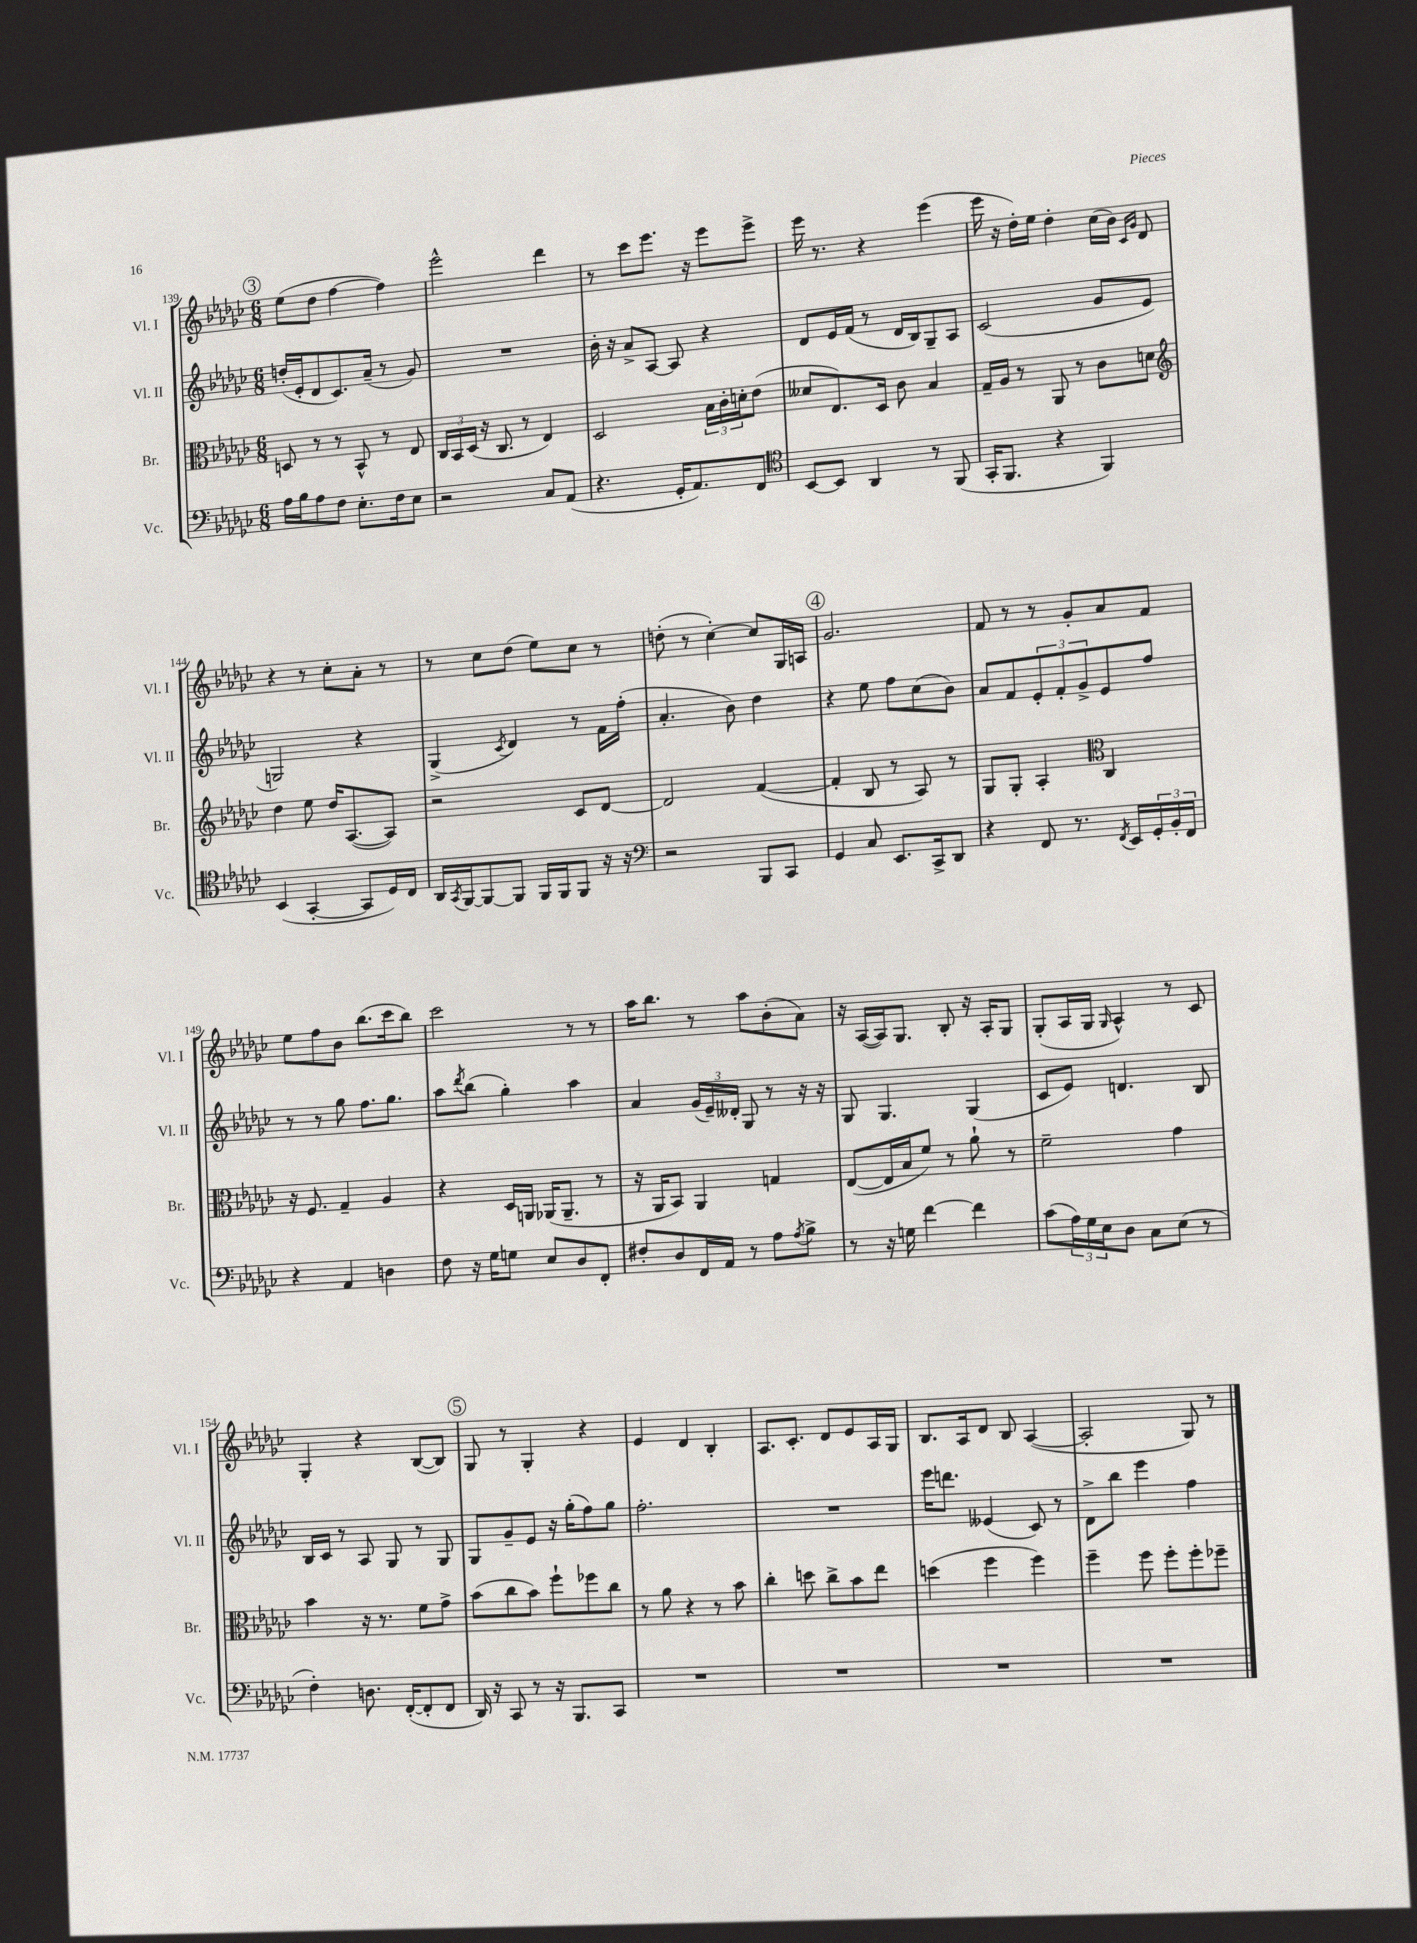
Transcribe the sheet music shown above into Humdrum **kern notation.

**kern	**kern	**kern	**kern
*part4	*part3	*part2	*part1
*staff4	*staff3	*staff2	*staff1
*I"Vc.	*I"Br.	*I"Vl. II	*I"Vl. I
*I'Vc.	*I'Br.	*I'Vl. II	*I'Vl. I
*clefF4	*clefC3	*clefG2	*clefG2
*k[b-e-a-d-g-c-]	*k[b-e-a-d-g-c-]	*k[b-e-a-d-g-c-]	*k[b-e-a-d-g-c-]
*M6/8	*M6/8	*M6/8	*M6/8
!!LO:REH:place=s1:t=3
=139	=139	=139	=139
16A-\LL	8Dn/	(16ddn'/LL	(8ee-\L
16B-\J	.	16e-'/J	.
8A-\	8r	8d-/	8dd-\J
8F\J	8r	8.c-/)	[4ff\
8.E-'\L	8BB-^^/	.	.
.	.	(16a-~/Jk	.
.	8r	8r	4ff\])
16F\k	.	.	.
8E-\J	8E-/	8g-/)	.
=140	=140	=140	=140
2r	24C-/LL	2.r	2eee-^^\
.	24BB-/	.	.
.	(24D-/JJ	.	.
.	16r	.	.
.	8.C-/	.	.
.	8r	.	.
8C-/L	4E-/)	.	4ddd-\
(8AA-/J	.	.	.
=141	=141	=141	=141
4.r	2D-/	16b-'\	8r
.	.	16r	.
.	.	8a-^/L	8ccc-\L
.	.	[8A-/J	8.eee-\J
16GG-'/KL	.	8A-/]	.
8.AA-/)	.	.	16r
.	24B-\LL	4r	8eee-\L
.	24c-'\	.	.
.	24dn'\J	.	.
8FF/J	(8e-\J	.	8eee-^\J
=142	=142	=142	=142
*clefC4	*	*	*
[8BB-/L	8d--X/L	8d-/L	16eee-\
.	.	.	8.r
8BB-/J]	8.E-/)	16e-/L	.
.	.	(16f/JJ	.
4AA-/	.	8r	4r
.	16D-/Jk	.	.
.	8c-\	16d-/LL	.
.	.	16B-/J)	.
8r	4B-/	8G-~/	(4eee-\
(8FF/	.	8A-/J	.
=143	=143	=143	=143
16GG-'/KL	16G-~/LL	(2c-/	16eee-\
8.FF/J	16A-/JJ	.	16r
.	8r	.	16dd-'\LL)
.	.	.	16ee-\JJ
4r	8AA-/	.	4dd-'\
.	8r	.	.
4FF/)	8c-\L	8g-/L	(16cc-\LL
.	.	.	16b-\JJ)
.	.	.	16qqc-/LL
.	.	.	16qqg-/JJ
.	8dn\J	8e-/J	8d-/
!!LO:LB:g=z
=144	=144	=144	=144
*	*clefG2	*	*
(4BB-/	4dd-\	2Gn/)	4r
[4GG-'/	8ee-\	.	8r
.	16dd-/KL	.	8cc-'\L
.	([8.A-/	.	.
8GG-/L]	.	4r	8a-'\J
16D-/L)	8A-/J])	.	8r
16C-/JJ	.	.	.
=145	=145	=145	=145
16AA-/LL	2r	(4G-^/	8r
8qGG-/	.	.	.
[16FF/J	.	.	.
8FF/_	.	.	8cc-\L
.	.	8qc-/	.
8FF/J]	.	4d-/)	(8dd-\J
16FF/LL	.	.	8ee-\L)
16FF/J	.	.	.
8FF/J	8c-/L	8r	8cc-\J
16r	[8d-/J	16f\LL	8r
16r	.	(16ff'\JJ	.
=146	=146	=146	=146
*clefF4	*	*	*
2r	2d-/]	4.a-'/	(8ddn'\
.	.	.	8r
.	.	.	[4cc-'\)
.	.	8b-\)	.
8BBB-/L	([4f/	4dd-\	8cc-/L]
8CC-/J	.	.	16G-/L
.	.	.	16An/JJ
!!LO:REH:place=s1:t=4
=147	=147	=147	=147
4GG-/	4f'/]	4r	2.g-/
8C-/	8B-/	8ee-\	.
8.EE-/L	8r	8ff\L	.
.	8A-/)	(8cc-\	.
16CC-^/k	.	.	.
8DD-/J	8r	8b-\J)	.
=148	=148	=148	=148
4r	8G-/L	8a-/L	8f/
.	8G-'/J	8f/	8r
8FF/	4A-'/	12e-'/	8r
.	.	12f'/	.
8.r	.	.	8g-'/L
.	.	12g-^/	.
*	*clefC3	*	*
.	4C-/	8e-/	8a-/
8qFF/	.	.	.
16EE-/LL	.	.	.
24GG-'/	.	8ff/J	8f/J
24BB-'/	.	.	.
24FF/JJ	.	.	.
!!LO:LB:g=z
=149	=149	=149	=149
4r	16r	8r	8ee-\L
.	8.F/	.	.
.	.	8r	8ff\
4AA-/	4G-~/	8gg-\	8b-\J
.	.	8.ff\L	(8.bb-\L
4Dn\	4A-/	.	.
.	.	8.gg-\J	16ccc-\k
.	.	.	8bb-\J)
=150	=150	=150	=150
8F\	4r	8aa-\L	2ccc-\
.	.	8qddd-/	.
16r	.	(8bb-\J	.
16G-\KL	.	.	.
8Gn\J	16D-/LL	4gg-'\)	.
.	16AAn/JJ	.	.
8E-/L	(16AA-X/KL	.	.
.	8.AA-~/J	.	.
8D-/	.	4aa-\	8r
8FF'/J	8r	.	8r
=151	=151	=151	=151
8F#X'/L	16r	4a-/	16aa-\KL
.	16AA-/KL	.	8.bb-\J
8D-/	8BB-/J)	.	.
16FF/L	4AA-/	(24g-/LL	8r
.	.	24e-~/)	.
16AA-/JJ	.	.	.
.	.	24d--X'/JJ	.
8r	.	8G-/	8aa-\L
8A-\L	4Gn/	8r	(8b-'\
8qA-/	.	.	.
8B-^\J	.	16r	8a-\J)
.	.	16r	.
=152	=152	=152	=152
8r	([8E-/L	8G-/	16r
.	.	.	([16A-/LL
16r	16E-/L]	4.G-/	16A-/J])
16Gn\	16B-/J	.	8.G-/J
[4f\	8f/J)	.	.
.	8r	.	8B-'/
4f\]	8a-`\	(4G-/	16r
.	.	.	16A-'/KL
.	8r	.	8G-/J
=153	=153	=153	=153
(8c-\L	2f~\	8c-/L	(8G-'/L
24A-\L)	.	8e-/J)	16A-/L
24G-\	.	.	.
.	.	.	16G-/JJ
24E-\J	.	.	.
.	.	.	16qqG-/
8D-\J	.	4.dn/	4A-^^/)
8C-\L	.	.	.
(8E-\J	4g-\	.	8r
8r	.	8B-/	8c-/
!!LO:LB:g=z
=154	=154	=154	=154
4F'\)	4b-\	16B-/LL	4G-'/
.	.	16c-/JJ	.
.	.	8r	.
8.Dn\	16r	8A-/	4r
.	8.r	.	.
.	.	8G-/	.
([16FF'/KL	.	.	.
8FF'/]	8f\L	8r	([8B-/L
8FF/J	8g-^\J	8G-/	8B-/J])
!!LO:REH:place=s1:t=5
=155	=155	=155	=155
16DD-/)	(8b-\L	8G-/L	8G-/
16r	.	.	.
8CC-/	8cc-\	8g-~/	8r
8r	8b-\J)	8e-/J	4G-'/
16r	8ff`\L	16r	.
8.BBB-/L	.	(16gg-'\KL	.
.	8ff-X\	8ff\)	4r
8CC-/J	8cc-\J	8gg-\J	.
=156	=156	=156	=156
2.r	8r	2.ff'\	4e-/
.	8a-\	.	.
.	4r	.	4d-/
.	8r	.	4B-'/
.	8b-\	.	.
=157	=157	=157	=157
2.r	4cc-'\	2.r	8.A-/L
.	.	.	8.c-'/J
.	8ddn\	.	.
.	8cc-^\L	.	8d-/L
.	8b-\	.	8e-/
.	8ee-\J	.	16A-/L
.	.	.	16G-/JJ
=158	=158	=158	=158
2.r	(4ddn\	16eee-\KL	8.B-/L
.	.	8.dddn\J	.
.	.	.	16A-/k
.	4ff\	(4e--X/	8d-/J
.	.	.	8B-/
.	4ff\)	8c-/)	([4A-/
.	.	8r	.
=159	=159	=159	=159
2.r	4ff~\	8d-^\L	2A-'/]
.	.	8bb-\J	.
.	8ff\	4eee-\	.
.	8ff'\L	.	.
.	8ff'\	4ff\	8G-/)
.	8ff-X~\J	.	8r
==	==	==	==
*-	*-	*-	*-
